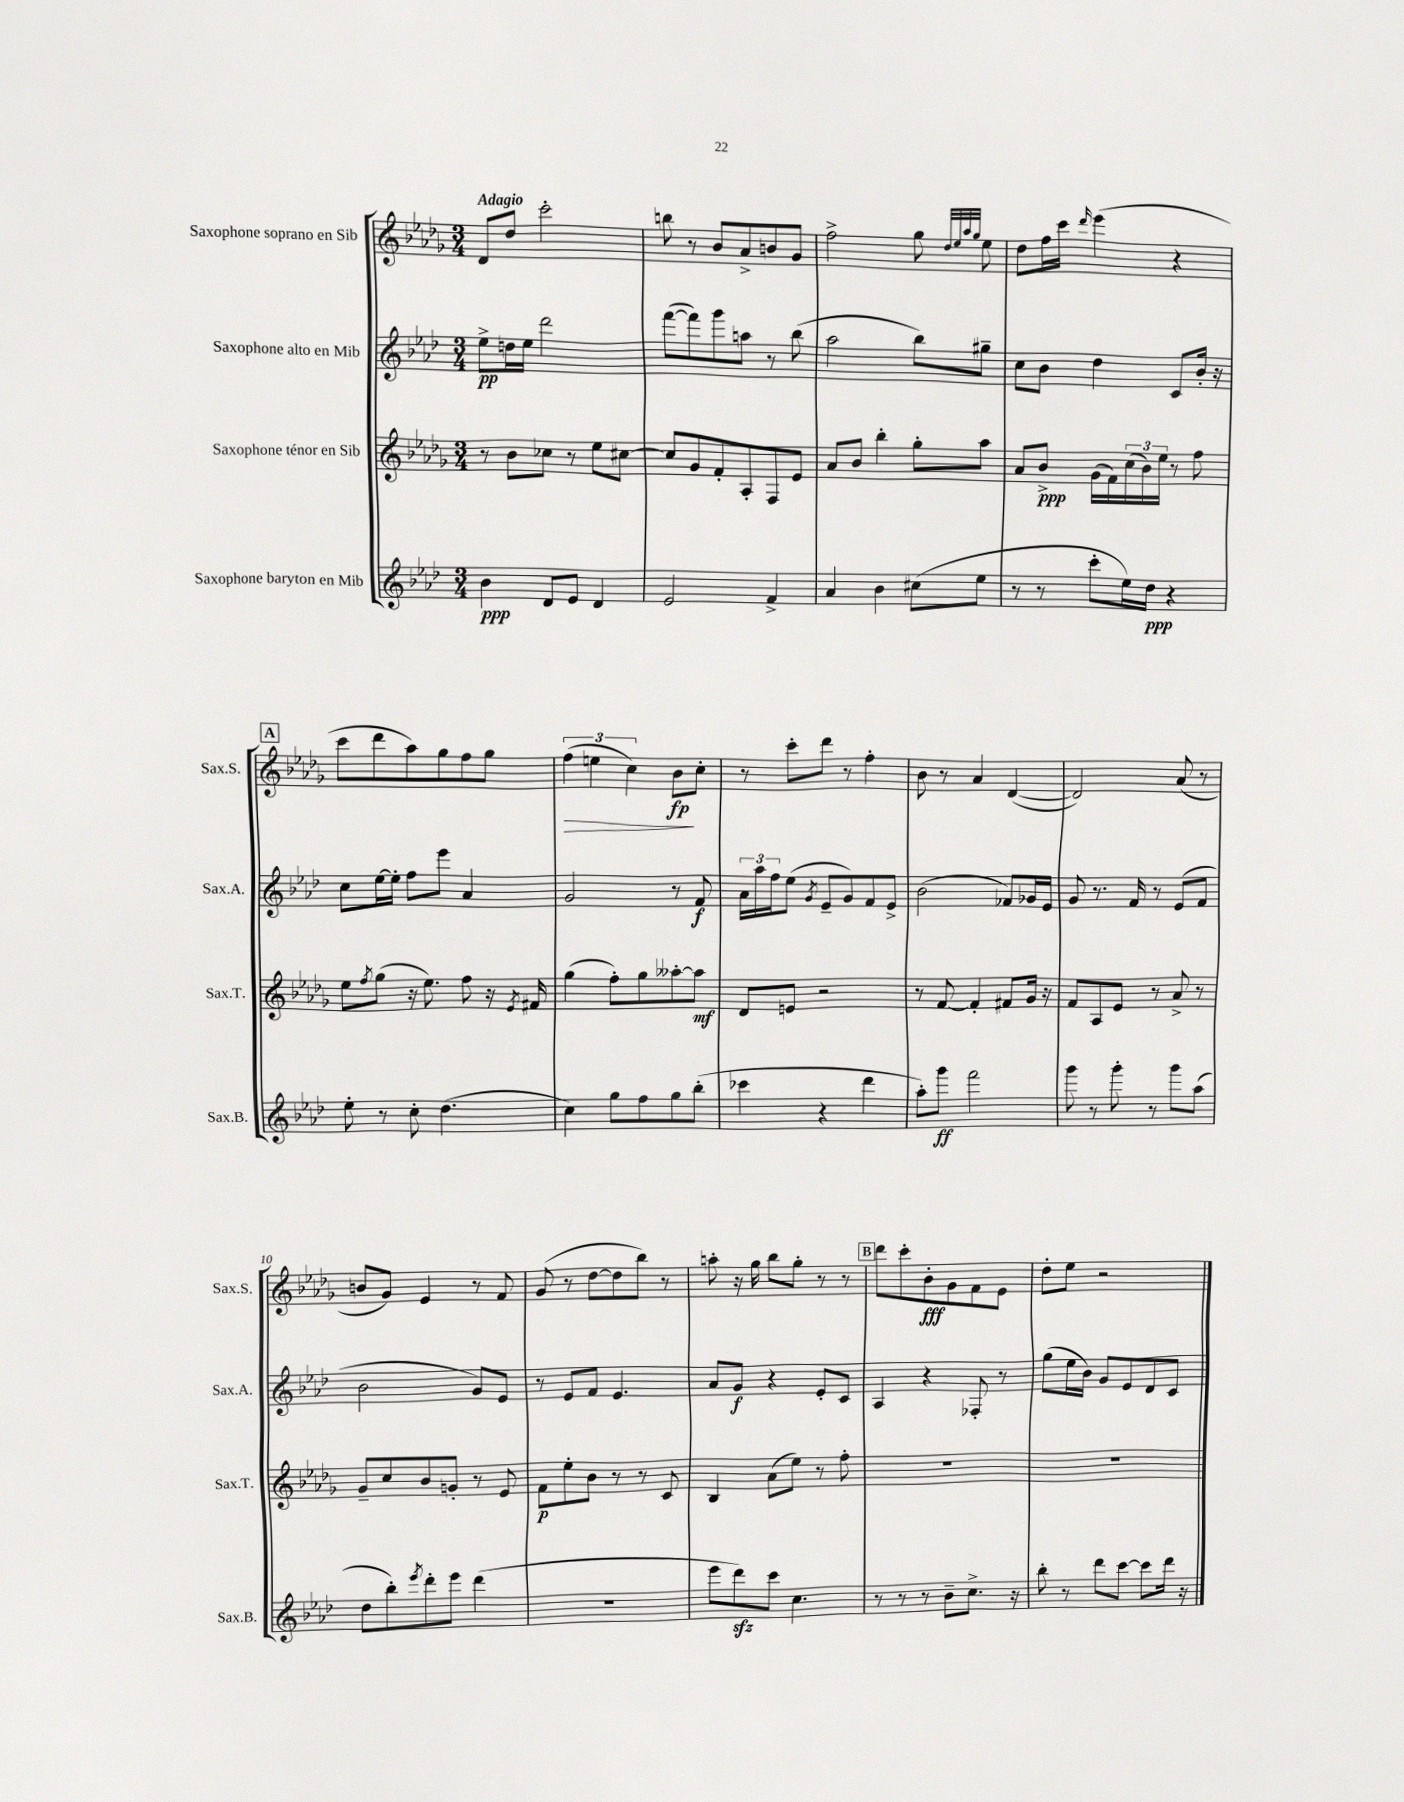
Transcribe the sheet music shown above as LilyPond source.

<<
\new StaffGroup <<
\new Staff = "s0" \with { instrumentName = "Saxophone soprano en Sib" shortInstrumentName = "Sax.S." } {
    \clef treble \key des \major \numericTimeSignature \time 3/4 \tempo "Adagio"
    des'8 des''8 c'''2-. |
    b''8 r8 bes'8 aes'8-> b'8 ges'8 |
    f''2-> ges''8 \grace { des''32 ees''32 aes''32 ges''32 } ees''8 |
    des''8 f''16 c'''16 \grace { des'''16 } ees'''4( r4 |
    \mark \markup { \box "A" } c'''8 des'''8 aes''8) ges''8 f''8 ges''8 |
    \tuplet 3/2 { f''4\>( e''4 c''4) } bes'8\fp\! c''8-. |
    r8 c'''8-. des'''8 r8 f''4-. |
    bes'8 r8 aes'4 des'4~( |
    des'2) aes'8( r8 |
    b'8 ges'8) ees'4 r8 f'8 |
    ges'8( r8 des''8~ des''8 bes''8) r8 |
    a''8-. r16 ges''16 bes''8 ges''8-. r8 r8 |
    \mark \markup { \box "B" } des'''8 c'''8-. bes'8-.\fff ges'8 f'8 ees'8 |
    des''8-. ees''8 r2 \bar "|." |
}
\new Staff = "s1" \with { instrumentName = "Saxophone alto en Mib" shortInstrumentName = "Sax.A." } {
    \clef treble \key aes \major \numericTimeSignature \time 3/4
    ees''8->\pp d''16 ees''16 des'''2 |
    f'''8~( f'''8) g'''8 a''8 r8 bes''8( |
    aes''2 bes''8) gis''8-- |
    c''8 bes'8 des''4 c'8 bes'16-. r16 |
    \mark \markup { \box "A" } c''8 ees''16~ ees''16-. f''8 ees'''8 aes'4 |
    g'2 r8 f'8\f |
    \tuplet 3/2 { aes'16 aes''16 f''16 } ees''8( \acciaccatura { g'8 } ees'8-- g'8) f'8 ees'8-> |
    bes'2( fes'8) ges'16 ees'16 |
    g'8 r8. f'16 r8 ees'8( f'8 |
    bes'2 g'8) ees'8 |
    r8 ees'8 f'8 ees'4. |
    aes'8 g'8\f r4 ees'8-. c'8 |
    \mark \markup { \box "B" } aes4 r4 fes8-. r8 |
    g''8( ees''16 bes'16) g'8 ees'8 des'8 c'8 \bar "|." |
}
\new Staff = "s2" \with { instrumentName = "Saxophone ténor en Sib" shortInstrumentName = "Sax.T." } {
    \clef treble \key des \major \numericTimeSignature \time 3/4
    r8 bes'8 ces''8 r8 ees''8 cis''8~ |
    cis''8 ges'8 f'8-. aes8-. f8 ees'8 |
    aes'8 bes'8 bes''4-. ges''8-. aes''8 |
    aes'8 bes'8->\ppp ges'16( f'16) \tuplet 3/2 { c''16( bes'16) ees''16 } r8 f''8 |
    \mark \markup { \box "A" } ees''8 \acciaccatura { f''8 } ges''8( r16 ees''8.) f''8 r16 \acciaccatura { ees'8 } fis'16 |
    ges''4( f''8-.) ges''8 aeses''8~-. aeses''8\mf |
    des'8 e'8 r2 |
    r8 f'8~ f'4-. fis'8 ges'16 r16 |
    f'8 aes8 ees'8 r8 aes'8-> r8 |
    ges'8-- c''8 bes'8 g'8-. r8 ees'8 |
    f'8\p ees''8-. bes'8 r8 r8 c'8 |
    bes4 aes'8( ees''8) r8 f''8-. |
    \mark \markup { \box "B" } R2. |
    R2. \bar "|." |
}
\new Staff = "s3" \with { instrumentName = "Saxophone baryton en Mib" shortInstrumentName = "Sax.B." } {
    \clef treble \key aes \major \numericTimeSignature \time 3/4
    bes'4\ppp des'8 ees'8 des'4 |
    ees'2 f'4-> |
    aes'4 bes'4 cis''8( ees''8 |
    r8 r8 c'''8-. ees''16) des''16\ppp r4 |
    \mark \markup { \box "A" } ees''8-. r8 c''8-. des''4.( |
    c''4) g''8 f''8 g''8 bes''8-.( |
    ces'''4 r4 des'''4 |
    aes''8-.) g'''8\ff f'''2 |
    g'''8 r8 g'''8-. r8 g'''8 aes''8( |
    des''8 bes''8-.) \acciaccatura { ees'''8 } des'''8-. ees'''8 des'''4( |
    R2. |
    ees'''8 des'''8\sfz) c'''8 c''4. |
    \mark \markup { \box "B" } r8 r8 r8 bes'8-- c''8.-> r16 |
    bes''8-. r8 des'''8 c'''8~ c'''8 des'''16 r16 \bar "|." |
}
>>
>>
